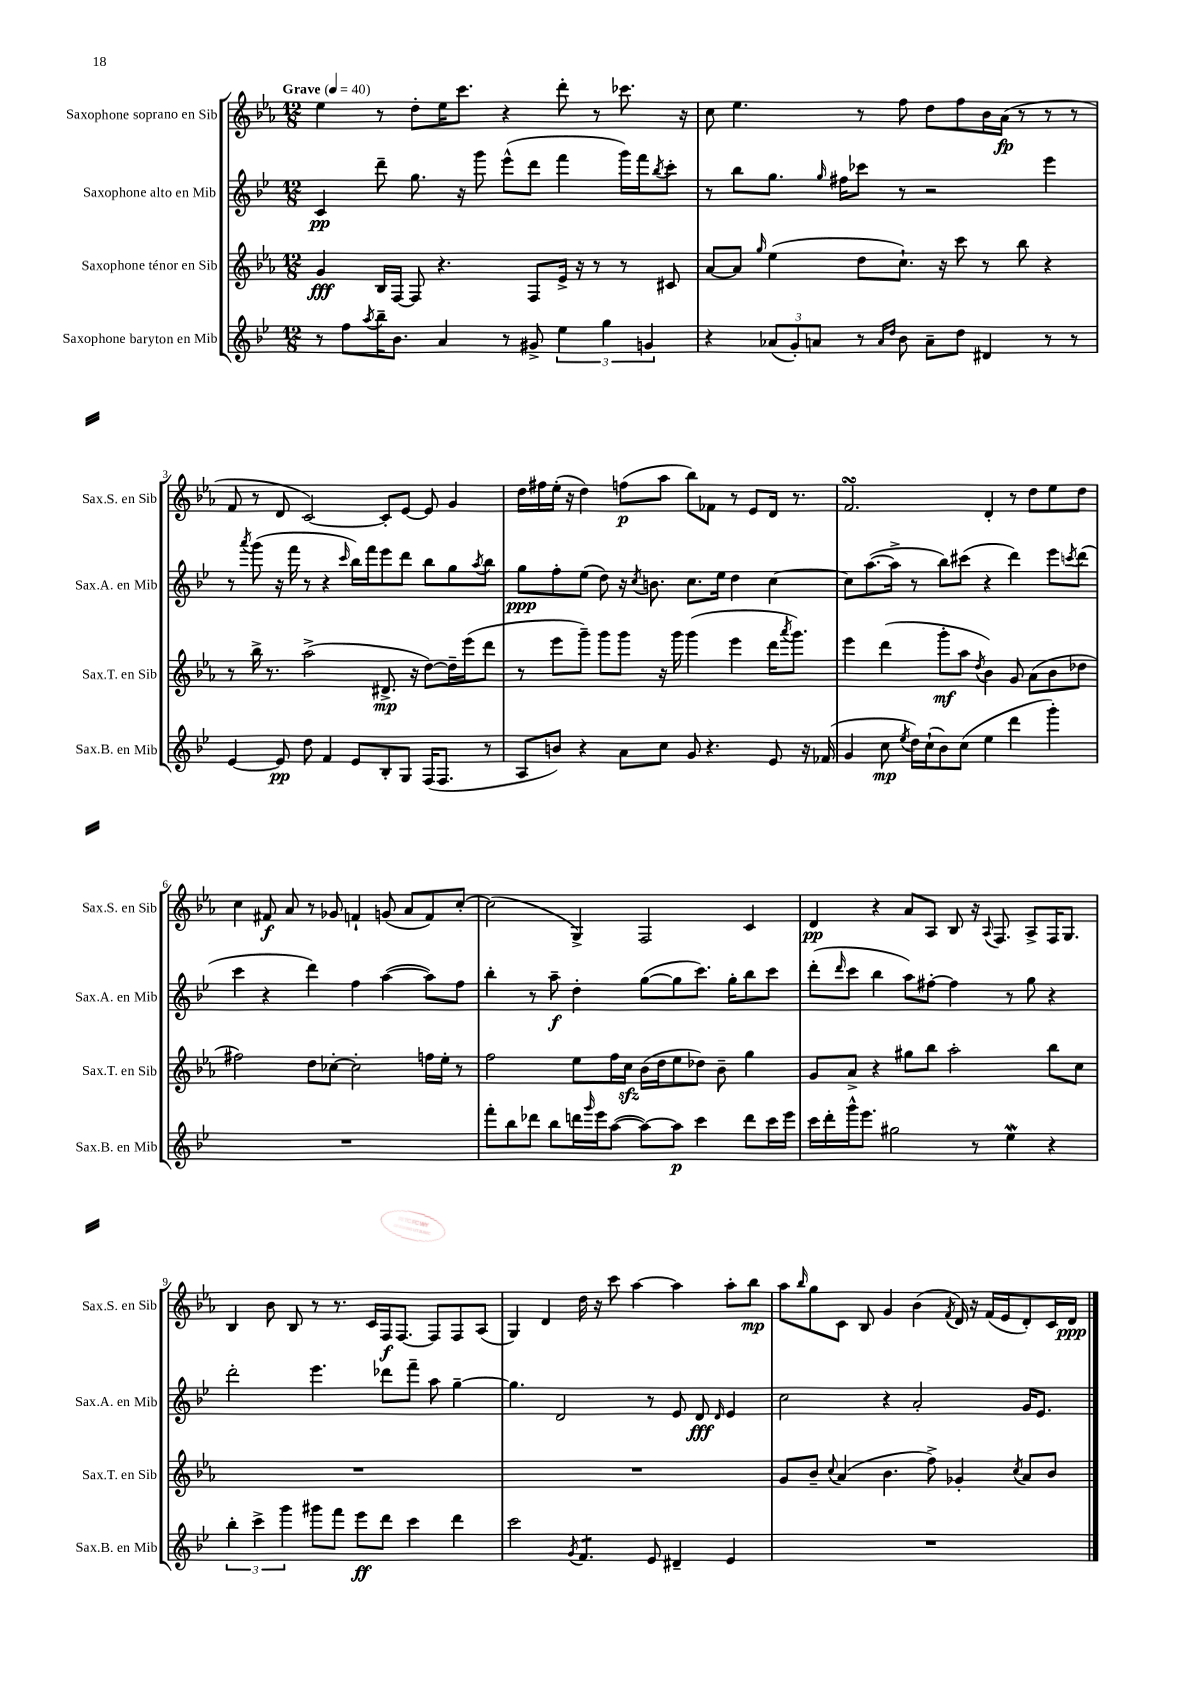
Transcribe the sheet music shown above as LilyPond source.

<<
\new StaffGroup <<
\new Staff = "s0" \with { instrumentName = "Saxophone soprano en Sib" shortInstrumentName = "Sax.S. en Sib" } {
    \clef treble \key ees \major \numericTimeSignature \time 12/8 \tempo "Grave" 4 = 40
    ees''4 r8 d''8-. ees''16 c'''8. r4 d'''8-. r8 ces'''8. r16 |
    c''8 ees''4. r8 f''8 d''8 f''8 bes'16 aes'16\fp( r8 r8 r8 |
    f'8 r8 d'8 c'2~) c'8-. ees'8~ ees'8 g'4 |
    d''16 fis''16 ees''16-.( r16 d''4) f''8\p( aes''8 bes''8) fes'8 r8 ees'8 d'16 r8. |
    f'2.\turn d'4-. r8 d''8 ees''8 d''8 |
    c''4 fis'8\f aes'8 r8 ges'8 f'4-! g'8( aes'8 f'8) c''8~-. |
    c''2( g4->) f2 c'4 |
    d'4\pp r4 aes'8 aes8 bes8 r16 \appoggiatura { aes8 } f8. aes8-> f16 g8. |
    bes4 bes'8 bes8 r8 r8. c'16 f16\f f8.~ f8 f8 aes8( |
    g4) d'4 d''16 r16 c'''8 aes''4~ aes''4 aes''8-. bes''8\mp |
    aes''8 \grace { bes''16 } g''8 c'8 bes8 g'4 bes'4( \acciaccatura { f'8 } d'16) r16 f'16( ees'16 d'8-.) c'16 d'16\ppp \bar "|." |
}
\new Staff = "s1" \with { instrumentName = "Saxophone alto en Mib" shortInstrumentName = "Sax.A. en Mib" } {
    \clef treble \key bes \major \numericTimeSignature \time 12/8
    c'4\pp d'''8-- g''8. r16 g'''8 ees'''8-^( d'''8 f'''4 g'''16) f'''16 \acciaccatura { bes''8 } c'''8-. |
    r8 bes''8 g''8. \grace { g''16 } fis''16 ces'''8 r8 r2 ees'''4 |
    r8 \acciaccatura { a'''8 } g'''8( r16 f'''16 r8 r4 \grace { c'''16 } bes''16) f'''16 ees'''8 d'''8 bes''8 g''8 \acciaccatura { a''8 } bes''8 |
    g''8\ppp f''8-. ees''8( d''8) r16 \acciaccatura { c''8 } b'8. c''8. ees''16 d''4 c''4~ |
    c''8 a''8.~( a''16-> r8 bes''8) cis'''8( r4 d'''4) ees'''8 \acciaccatura { c'''8 } d'''8( |
    c'''4 r4 d'''4) f''4 a''4~( a''8) f''8 |
    bes''4-. r8 a''8--\f d''4-. g''8~( g''8 c'''8.) g''16-. bes''8 c'''8 |
    d'''8-.( \grace { d'''16 } c'''8 bes''4 a''8) fis''8~-. fis''4 r8 g''8 r4 |
    d'''2-. ees'''4. des'''8 f'''8-- a''8 g''4~-- |
    g''4. d'2 r8 ees'8 d'8\fff \grace { d'16 } ees'4 |
    c''2 r4 a'2-. g'16 ees'8. \bar "|." |
}
\new Staff = "s2" \with { instrumentName = "Saxophone ténor en Sib" shortInstrumentName = "Sax.T. en Sib" } {
    \clef treble \key ees \major \numericTimeSignature \time 12/8
    g'4\fff bes16 f16~ f8 r4. f8 ees'16-> r16 r8 r8 cis'8 |
    aes'8~ aes'8 \grace { g''16 } ees''4( d''8 c''8.-!) r16 c'''8 r8 bes''8 r4 |
    r8 bes''16-> r8. aes''2->( dis'8.->\mp r16 d''8~) d''16-- ees'''16( d'''8 |
    r8 ees'''8 g'''8--) g'''8 g'''8 r16 g'''16 g'''4( ees'''4 d'''16 \acciaccatura { aes'''8 } g'''8.) |
    ees'''4 d'''4( g'''8-.\mf aes''8 \acciaccatura { d''8 } bes'4) g'8 aes'8( bes'8 des''8 |
    fis''2) d''8 ces''8~-. ces''2-. f''16 ees''16-. r8 |
    f''2 ees''8 f''16 c''16\sfz bes'16( d''16 ees''8 des''8) bes'8-- g''4 |
    g'8 aes'8-> r4 gis''8 bes''8 aes''2-. bes''8 c''8 |
    R1. |
    R1. |
    g'8 bes'8-- \appoggiatura { c''8 } aes'4( bes'4. f''8->) ges'4-. \acciaccatura { c''8 } aes'8 bes'8 \bar "|." |
}
\new Staff = "s3" \with { instrumentName = "Saxophone baryton en Mib" shortInstrumentName = "Sax.B. en Mib" } {
    \clef treble \key bes \major \numericTimeSignature \time 12/8
    r8 f''8 \acciaccatura { a''8 } bes''16-- bes'8. a'4 r8 gis'8-> \tuplet 3/2 { ees''4 g''4 g'4 } |
    r4 \tuplet 3/2 { aes'8( g'8-.) a'8 } r8 \grace { a'16 d''16 } bes'8 a'8-- d''8 dis'4 r8 r8 |
    ees'4~ ees'8\pp d''8 f'4 ees'8 bes8-. g8 f16( f8. r8 |
    a8 b'8) r4 a'8 c''8 g'8 r4. ees'8 r16 fes'16( |
    g'4 c''8\mp \acciaccatura { ees''8 } d''16) c''16-!( bes'8) c''8( ees''4 d'''4 g'''4-.) |
    R1. |
    f'''8-. bes''8 des'''8 bes''8 d'''16 \grace { g'''16 } ees'''16 a''8~( a''8~) a''8\p c'''4 d'''8 c'''16 ees'''16 |
    c'''16 d'''16-. g'''16-^ ees'''8. gis''2 r8 ees''4\mordent r4 |
    \tuplet 3/2 { bes''4-. c'''4-> g'''4 } gis'''8 f'''8 ees'''8\ff d'''8 c'''4 d'''4 |
    c'''2 \acciaccatura { g'8 } f'4.:8 ees'8 dis'4-- ees'4 |
    R1. \bar "|." |
}
>>
>>
